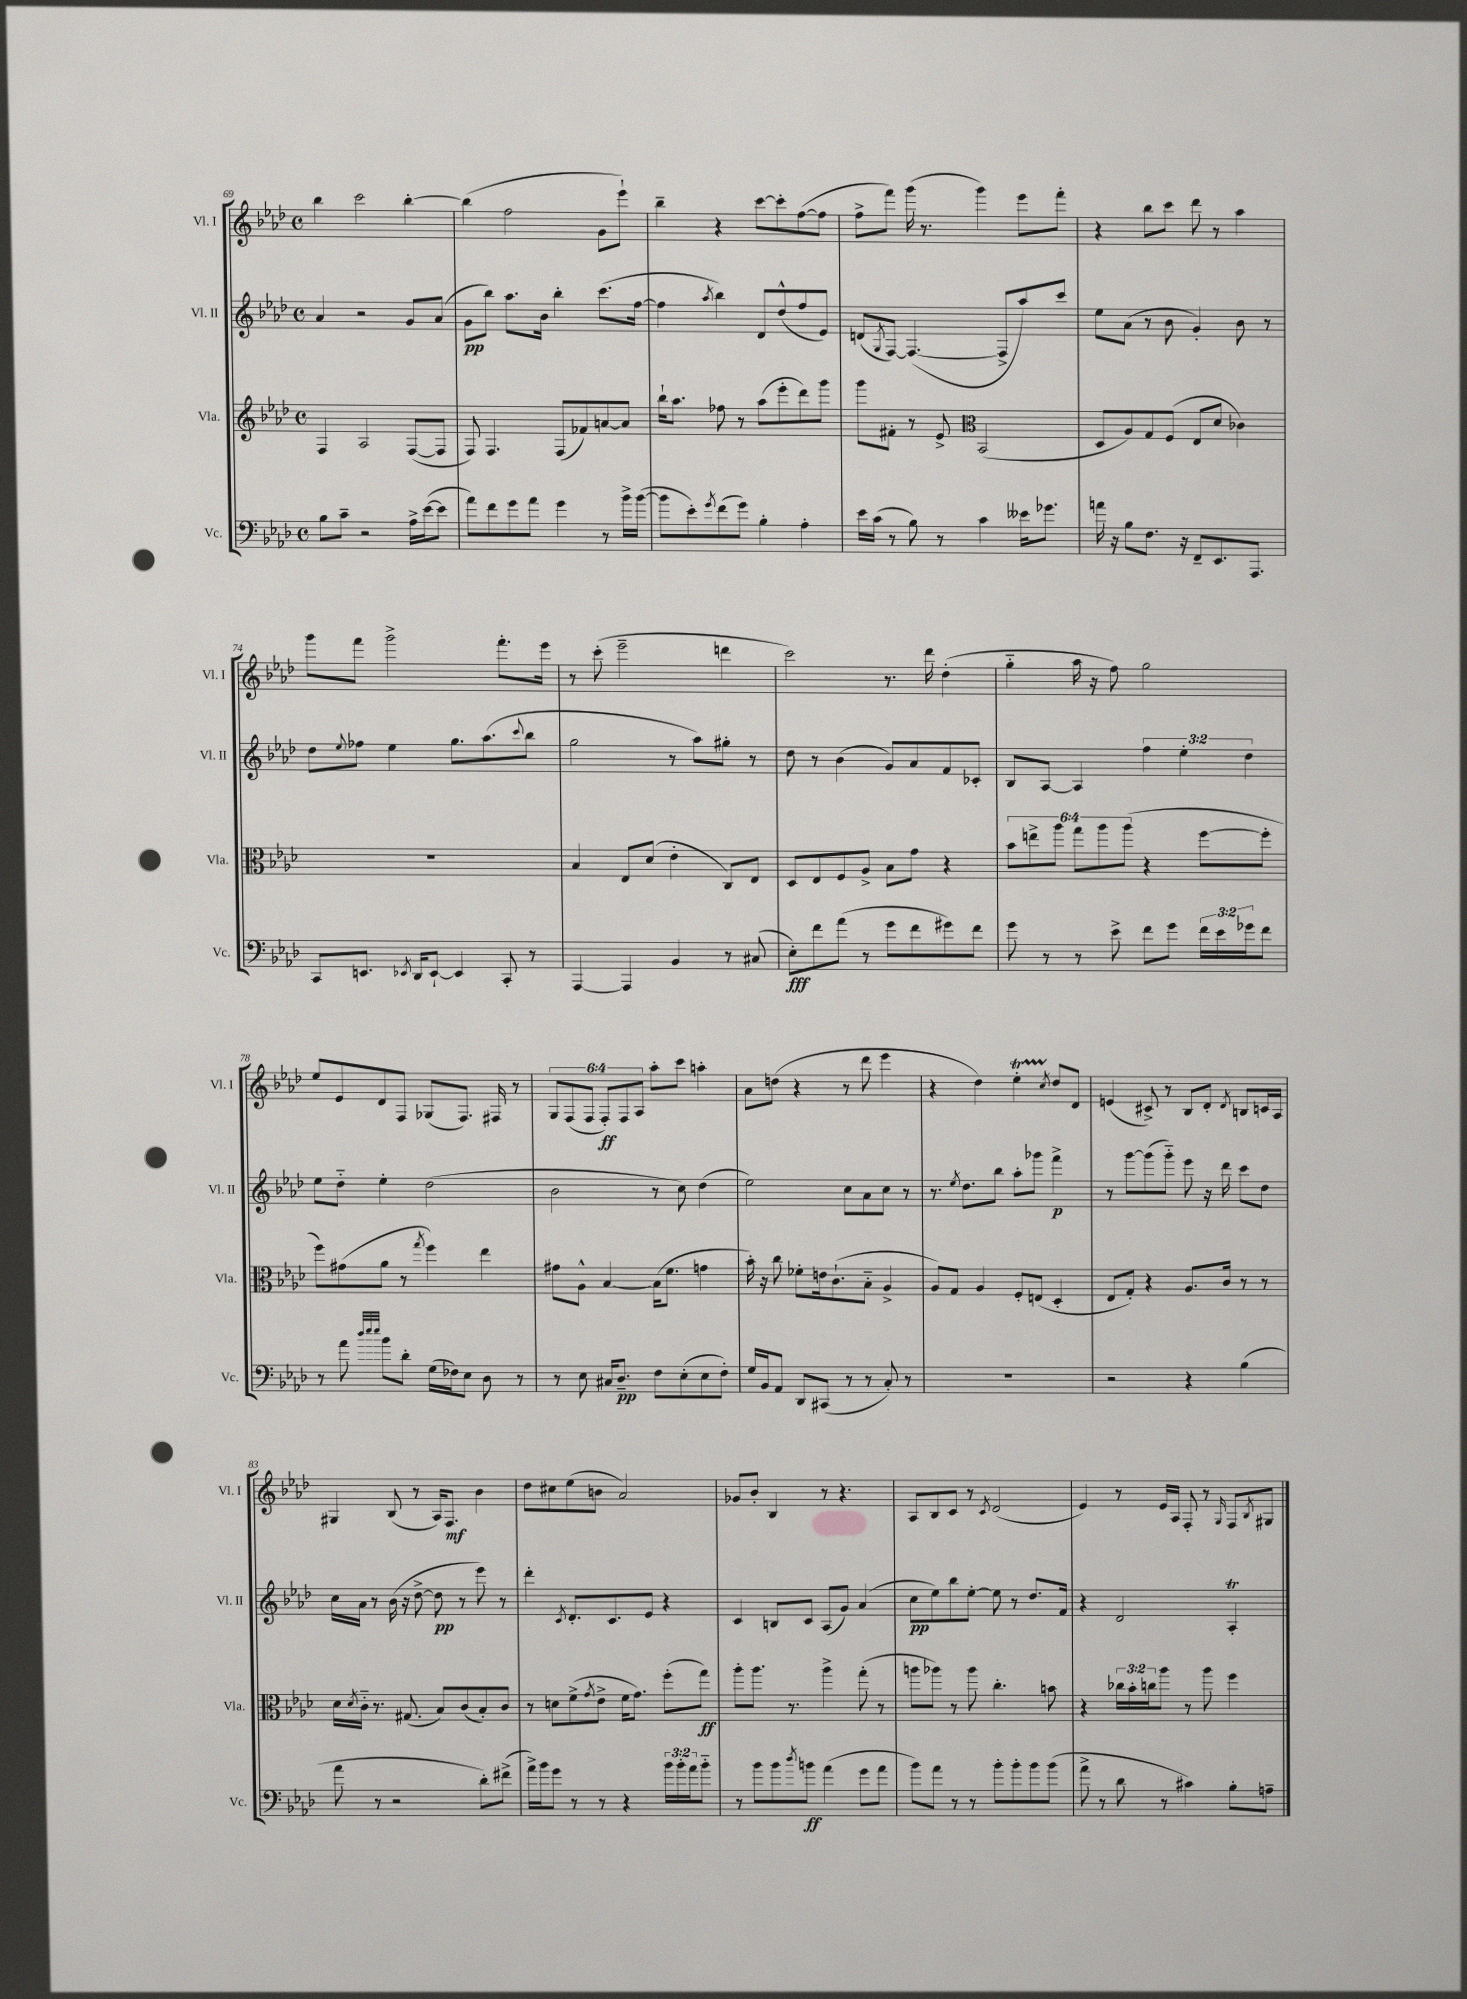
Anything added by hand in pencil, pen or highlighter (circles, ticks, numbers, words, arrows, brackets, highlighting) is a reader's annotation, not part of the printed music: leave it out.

**kern	**kern	**kern	**kern
*staff4	*staff3	*staff2	*staff1
*clefF4	*clefG2	*clefG2	*clefG2
*k[b-e-a-d-]	*k[b-e-a-d-]	*k[b-e-a-d-]	*k[b-e-a-d-]
*M4/4	*M4/4	*M4/4	*M4/4
*met(c)	*met(c)	*met(c)	*met(c)
8B-	4F	4a-	4bb-
8c~	.	.	.
2r	2A-	2r	2ccc
16A-^	([8F	8g	[4bb-'
([16e-	.	.	.
8e-]	8F]	(8a-	.
=	=	=	=
8a-)	8F)	8g	(4bb-]
8f	4.F	8bb-)	.
8g	.	8.aa-	2ff
8a-	.	.	.
.	.	16b-	.
4g	(8F	4bb-'	.
.	8f-)	.	.
8r	[8a	(8.ccc	8g
16b-^	8a]	.	8eee-`)
([16b-	.	[16ff	.
=	=	=	=
8b-]	16bb-`	4ff]	4bb-~
.	8.aa-	.	.
8e-')	.	.	.
8qg	.	8qaa-	.
(8f	8ff-	4bb-)	4r
8g)	8r	.	.
4B-'	(8aa-	8d-	[8ccc
.	8eee-'	(8dd-^^	8ccc']
4A-'	8ddd-)	8ff	([8ff
.	8ggg	8e-)	8ff]
=	=	=	=
16e-	8ggg	(8d	8ff^
(16c	.	.	.
.	.	8qG	.
8r	8f#'	[8F)	8fff)
8B-)	8r	(4.F_	(16ggg
.	.	.	8.r
8r	8e-^	.	.
*	*clefC3	*	*
4c	(2BB-	.	4ggg)
.	.	8F^]	.
16e--	.	8aa-)	8eee-
8.g-	.	.	.
.	.	8ccc	8fff'
=	=	=	=
16a	8D-	8ee-	4r
16r	.	.	.
8B-	8A-)	(8a-	.
8.F	8G	8r	8bb-
.	(8F	8b-	8ccc
16r	.	.	.
8FF~	8E-	4g')	8ddd-
8.EE-	8d-	.	8r
.	4c-)	8b-	4aa-
8.AAA-	.	.	.
.	.	8r	.
=	=	=	=
8CC	1r	8dd-	8ggg
.	.	8qqee-	.
8.EE	.	8ff-	8fff
.	.	4ee-	2ggg^
8qEE-	.	.	.
16DD-	.	.	.
[8EE-`	.	.	.
4EE-]	.	8.gg	.
.	.	(8.aa-	.
8CC'	.	.	8.fff'
.	.	8qqccc	.
8r	.	8bb-	.
.	.	.	16eee-
=	=	=	=
[4AAA-	4B-	2gg	8r
.	.	.	(8ccc'
4AAA-]	8E-	.	2eee-~
.	(8d-	.	.
4BB-	4e-'	8r	.
.	.	8aa-)	.
8r	8C)	8gg#'	4ddd
(8C#	8E-	8r	.
=	=	=	=
8E-')	8D-	8dd-	2ccc)
8f	8E-	8r	.
(8a-	8F	(4b-	.
8r	8A-^	.	.
8g	8B-	8g)	8.r
8f	8g	8a-	.
.	.	.	16ddd-
8g#)	4r	8f	(4dd-'
8f	.	8c-'	.
=	=	=	=
8g	12b-	8B-	4gg'~
.	12ee^	.	.
8r	.	[8A-	.
.	12aa-	.	.
8r	12gg	4A-]	16aa-
.	.	.	16r
.	12aa-	.	.
8e-^	.	.	8ff)
.	(12aa-	.	.
8f	4r	6ff	2gg
8g	.	.	.
.	.	6ee-'	.
24f	[8ff	.	.
24e-	.	.	.
24g-	.	6dd-	.
8f	8ff']	.	.
=	=	=	=
8r	8ff)	8ee-	8ee-
8a-	(8g#	8dd-'~	8e-
32qqdd-	.	.	.
32qqee-	.	.	.
32qqee-	.	.	.
8b-	8a-	4ee-'	8d-
8d-'	8r	.	8F
.	8qgg	.	.
(16G	4ff)	(2dd-	(8G-
16F-)	.	.	.
8E-	.	.	8.F)
8D-	4ee-	.	.
.	.	.	16F#
8r	.	.	8r
=	=	=	=
8r	8g#	2b-	12G
.	.	.	(12F
8E-	8A-^^	.	.
.	.	.	12F
16C#	[4B-	.	12F')
8.D-~	.	.	.
.	.	.	12F
.	.	.	12A-
8F	(16B-]	8r	8aa-'
.	8.f	.	.
(8E-'	.	8cc)	8ccc
8E-	4g	(4dd-	4aa'
8F')	.	.	.
=	=	=	=
16G	16b-')	2ee-)	8a-
16BB-	16r	.	.
8AA-	8cc	.	(8dd
8DD-	8f-'	.	4r
(8CC#	16e	.	.
.	(8.c`	.	.
8r	.	8cc	8r
8r	8B-'~	8a-	8ddd-
8C')	4A-^	8cc	4eee-
8r	.	8r	.
=	=	=	=
1r	8A-)	8.r	4r
.	8G	.	.
.	.	8qee-	.
.	.	8.dd-	.
.	4A-	.	4dd-)
.	.	8bb-	.
.	8F'	8aa-'	4ee-'
.	(8E	8ggg-	.
.	.	.	8qcc
.	4D-'	4fff^	8dd-
.	.	.	8d-
=	=	=	=
2r	8E-	8r	(4e
.	8G')	[8ggg	.
.	4r	(8ggg]	8c#^)
.	.	8ggg'~)	8r
4r	8.A-	8eee-	8B-
.	.	16r	8d-'
.	16c	16ddd-	.
.	.	.	8qd-
(4B-	8r	8ccc	8B
.	8r	8dd-	16c
.	.	.	16A-
=	=	=	=
8a-	16d-	16cc	4G#
.	8qd-	.	.
.	16c'~	16a-	.
8r	8.r	8r	.
2r	.	(16b-	(8B-
.	(8.G#	16r	.
.	.	[8dd-^	8r
.	8B-)	8dd-]	16A-)
.	.	.	8.F
.	(8c	8r	.
8d-')	8B-')	8eee-)	4b-
(8f#^	8c	8r	.
=	=	=	=
16a-^)	8r	4ddd-'	8dd-
16b-	.	.	.
8g	8d	.	8cc#
.	.	8qc	.
8r	(8f^	8.d-'	(8ee-
.	8qg	.	.
8r	8e-^	.	8b
.	.	8.c	.
4r	16f	.	2a-)
.	8.g)	.	.
.	.	8e-	.
24b-	(8ff'	4r	.
24b-'	.	.	.
24a-	.	.	.
8b-'~	8gg)	.	.
=	=	=	=
8r	8aa-'	4c	8g-
8b-	8.aa-	.	8b-'
8b-	.	8B	4B-
.	8.r	.	.
8qdd-	.	.	.
8b	.	8c	.
(4a-	4aa-^	(8A-	8r
.	.	8g)	4.r
8g	(8gg'	(4a-	.
8a-	8r	.	.
=	=	=	=
8b-)	8aa	8cc	8A-
8a-	8aa-)	8ee-)	8B-
8r	8r	8bb-	8c
8r	8aa-	[8ee-'	8r
.	.	.	8qc
8b-'	4.cc'	8ee-]	(2d-
8b-'	.	8r	.
8b-	.	8.dd-	.
(8b-	8b	.	.
.	.	16f	.
=	=	=	=
8a-^	4r	4r	4e-)
8r	.	.	.
8d-	24cc-	2d-	8r
.	24b-'	.	.
.	24cc	.	.
8r	8aa-	.	16e-
.	.	.	16A-
4c#)	8r	.	8F'
.	8aa-	.	8r
.	.	.	16qqG
8B-'	4ff	4A-'	8F
.	.	.	8qB-
8A~	.	.	8G#
==	==	==	==
*-	*-	*-	*-
